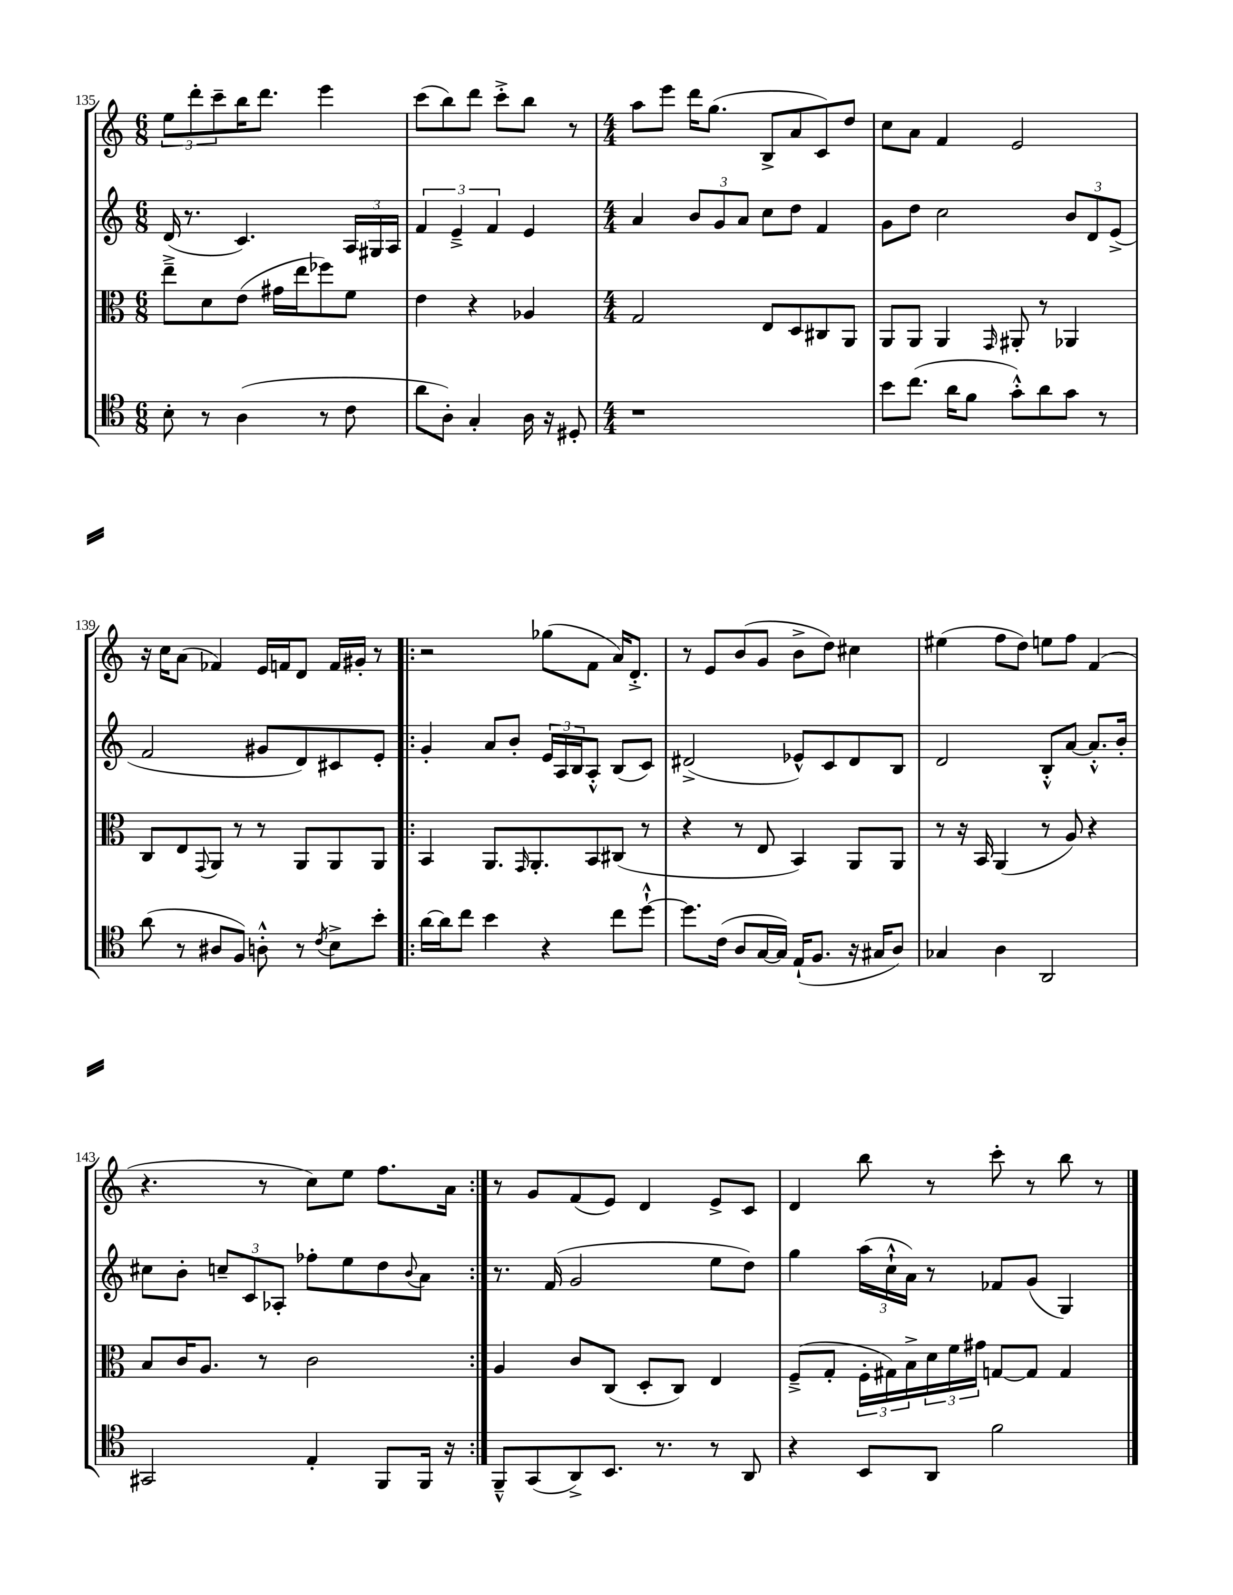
<<
\new StaffGroup <<
\new Staff = "s0" {
    \clef treble \key c \major \numericTimeSignature \time 6/8
    \tuplet 3/2 { e''8 d'''8-. c'''8-- } b''16 d'''8. e'''4 |
    c'''8( b''8) d'''8 c'''8-.-> b''8 r8 |
    \numericTimeSignature \time 4/4 a''8 e'''8 d'''16 g''8.( b8-> a'8 c'8) d''8 |
    c''8 a'8 f'4 e'2 |
    r16 c''16 a'8( fes'4) e'16 f'16 d'8 f'16 gis'16-. r8 |
    \repeat volta 2 { r2 ges''8( f'8 a'16) d'8.-.-> |
    r8 e'8 b'8( g'8 b'8-> d''8) cis''4 |
    eis''4( f''8 d''8) e''8 f''8 f'4( |
    r4. r8 c''8) e''8 f''8. a'16 | }
    r8 g'8 f'8( e'8) d'4 e'8-> c'8 |
    d'4 b''8 r8 c'''8-. r8 b''8 r8 \bar "|." |
}
\new Staff = "s1" {
    \clef treble \key c \major \numericTimeSignature \time 6/8
    d'16( r8. c'4.) \tuplet 3/2 { a16 gis16 a16 } |
    \tuplet 3/2 { f'4 e'4---> f'4 } e'4 |
    \numericTimeSignature \time 4/4 a'4 \tuplet 3/2 { b'8 g'8 a'8 } c''8 d''8 f'4 |
    g'8 d''8 c''2 \tuplet 3/2 { b'8 d'8 e'8->( } |
    f'2 gis'8 d'8) cis'8 e'8-. |
    \repeat volta 2 { g'4-. a'8 b'8-. \tuplet 3/2 { e'16 a16 b16 } a8-.-^ b8( c'8) |
    dis'2->( ees'8-^) c'8 dis'8 b8 |
    d'2 b8-.-^ a'8~ a'8.-.-^ b'16-. |
    cis''8 b'8-. \tuplet 3/2 { c''8-- c'8 aes8-. } fes''8-. e''8 d''8 \appoggiatura { b'8 } a'8 | }
    r8. f'16( g'2 e''8 d''8) |
    g''4 \tuplet 3/2 { a''16( c''16-!-^ a'16) } r8 fes'8 g'8( g4) \bar "|." |
}
\new Staff = "s2" {
    \clef alto \key c \major \numericTimeSignature \time 6/8
    e''8---> d'8 e'8( gis'16 e''16 fes''8) f'8 |
    e'4 r4 aes4 |
    \numericTimeSignature \time 4/4 g2 e8 d8 cis8 a,8 |
    a,8 a,8 a,4 \grace { g,16 } ais,8-. r8 aes,4 |
    c8 e8 \appoggiatura { g,8 } a,8 r8 r8 a,8 a,8 a,8 |
    \repeat volta 2 { b,4 a,8. \grace { g,16 } a,8.-. b,8 cis8( r8 |
    r4 r8 e8 b,4) a,8 a,8 |
    r8 r16 b,16 a,4( r8 a8) r4 |
    b8 c'16 a8. r8 c'2 | }
    a4 c'8 c8( d8-. c8) e4 |
    f8--->( g8-. \tuplet 3/2 { f16-. gis16) b16-> } \tuplet 3/2 { d'16 f'16 gis'16 } g8~ g8 g4 \bar "|." |
}
\new Staff = "s3" {
    \clef tenor \key c \major \numericTimeSignature \time 6/8
    b8-. r8 a4( r8 c'8 |
    a'8 a8-.) g4-. a16 r16 dis8-. |
    \numericTimeSignature \time 4/4 r1 |
    b'8 c''8.( a'16 f'8 g'8-.-^) a'8 g'8 r8 |
    a'8( r8 ais8 f8) a8-.-^ r8 \acciaccatura { c'8 } b8-> b'8-. |
    \repeat volta 2 { a'16~ a'16 c''8 b'4 r4 c''8 d''8~-!-^ |
    d''8. c'16( a8 g16~ g16) e16-!( f8. r16 gis16 a8) |
    ges4 a4 a,2 |
    gis,2 e4-. f,8 f,16 r16 | }
    f,8---^ g,8( a,8->) b,8. r8. r8 a,8 |
    r4 b,8 a,8 f'2 \bar "|." |
}
>>
>>
\layout { \context { \Score currentBarNumber = #135 } }
